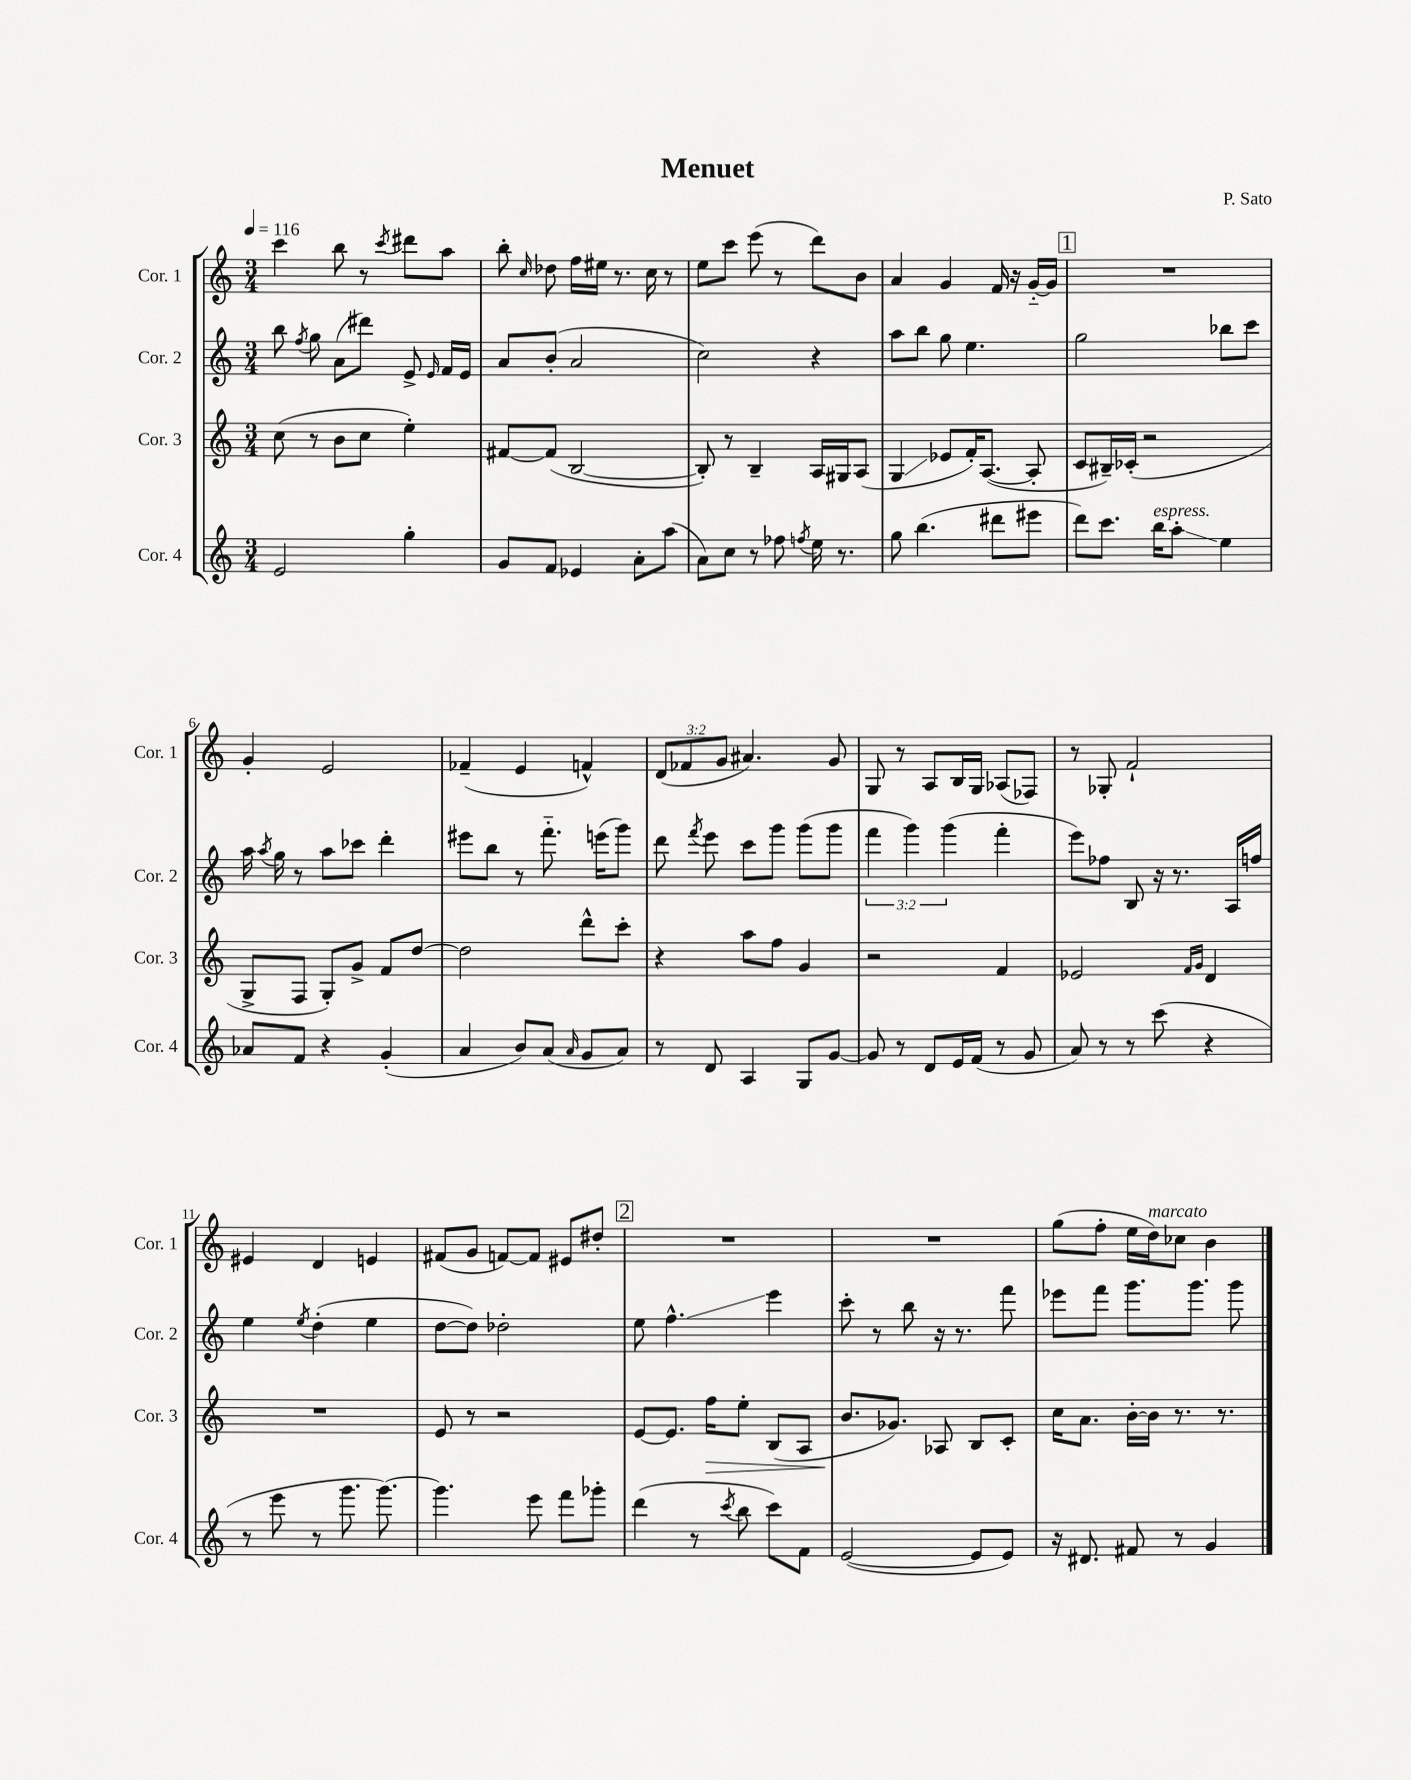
\header { title = "Menuet" composer = "P. Sato" }
<<
\new StaffGroup <<
\new Staff = "s0" \with { instrumentName = "Cor. 1" shortInstrumentName = "Cor. 1" } {
    \clef treble \key c \major \numericTimeSignature \time 3/4 \override Staff.TupletNumber.text = #tuplet-number::calc-fraction-text \tempo 4 = 116
    \autoBeamOff c'''4 b''8 r8 \acciaccatura { c'''8 } dis'''8[ a''8] |
    b''8-. \grace { c''16 } des''8 f''16[ eis''16] r8. c''16 r8 |
    e''8[ c'''8] e'''8( r8 d'''8[) b'8] |
    a'4 g'4 f'16 r16 g'16[~-_ g'16] |
    \mark \markup { \box "1" } R2. |
    g'4-. e'2 |
    fes'4--( e'4 f'4-^) |
    \tuplet 3/2 { d'8[( fes'8 g'8] } ais'4.) g'8 |
    g8 r8 a8[ b16 g16] aes8[( fes8]) |
    r8 ges8-. f'2-! |
    eis'4 d'4 e'4 |
    fis'8[( g'8] f'8[~) f'8] eis'8[ dis''8]-. |
    \mark \markup { \box "2" } R2. |
    R2. |
    g''8[( f''8]-. e''16[ d''16^\markup { \italic "marcato" }) ces''8] b'4 \bar "|." |
}
\new Staff = "s1" \with { instrumentName = "Cor. 2" shortInstrumentName = "Cor. 2" } {
    \clef treble \key c \major \numericTimeSignature \time 3/4 \override Staff.TupletNumber.text = #tuplet-number::calc-fraction-text
    \autoBeamOff b''8 \acciaccatura { f''8 } g''8 a'8[( dis'''8]) e'8-> \grace { e'16 } f'16[ e'16] |
    a'8[ b'8]-.( a'2 |
    c''2) r4 |
    a''8[ b''8] g''8 e''4. |
    \mark \markup { \box "1" } g''2 bes''8[ c'''8] |
    a''16 \acciaccatura { a''8 } g''16 r8 a''8[ ces'''8] d'''4-. |
    eis'''8[ b''8] r8 f'''8.-_ e'''16[( g'''8]) |
    d'''8 \acciaccatura { f'''8 } e'''8 c'''8[ g'''8] g'''8[( g'''8] |
    \tuplet 3/2 { f'''4 g'''4) g'''4( } f'''4-. |
    e'''8[) fes''8] b8 r16 r8. a16[ f''16] |
    e''4 \acciaccatura { e''8 } d''4-.( e''4 |
    d''8[~ d''8]) des''2-. |
    \mark \markup { \box "2" } e''8 f''4.-^\glissando e'''4 |
    c'''8-. r8 b''8 r16 r8. f'''8 |
    ees'''8[ f'''8] g'''8.[ g'''8.] g'''8 \bar "|." |
}
\new Staff = "s2" \with { instrumentName = "Cor. 3" shortInstrumentName = "Cor. 3" } {
    \clef treble \key c \major \numericTimeSignature \time 3/4
    \autoBeamOff c''8( r8 b'8[ c''8] e''4-.) |
    fis'8[~ fis'8]( b2~ |
    b8-.) r8 b4-- a16[ gis16 a8]( |
    g4\glissando ees'8[ f'16-.) a8.]~( a8-. |
    \mark \markup { \box "1" } c'8[ bis16--) ces'16]-.( r2 |
    g8[-> f8] g8[-.) g'8]-> f'8[ d''8]~ |
    d''2 d'''8[-^ c'''8]-. |
    r4 a''8[ f''8] g'4 |
    r2 f'4 |
    ees'2 \grace { f'16[ g'16] } d'4 |
    R2. |
    e'8 r8 r2 |
    \mark \markup { \box "2" } e'8[~ e'8.] f''16[\> e''8]-. b8[( a8] |
    b'8.[\! ges'8.]) aes8 b8[ c'8]-. |
    c''16[ a'8.] b'16[~-. b'16] r8. r8. \bar "|." |
}
\new Staff = "s3" \with { instrumentName = "Cor. 4" shortInstrumentName = "Cor. 4" } {
    \clef treble \key c \major \numericTimeSignature \time 3/4
    \autoBeamOff e'2 g''4-. |
    g'8[ f'8] ees'4 a'8[-. a''8]( |
    a'8[) c''8] r8 fes''8 \acciaccatura { f''8 } e''16 r8. |
    g''8 b''4.( dis'''8[ eis'''8] |
    \mark \markup { \box "1" } d'''8[) c'''8.] b''16[^\markup { \italic "espress." } a''8]-.\glissando e''4 |
    aes'8[ f'8] r4 g'4-.( |
    a'4 b'8[) a'8]( \grace { a'16 } g'8[ a'8]) |
    r8 d'8 a4 g8[ g'8]~ |
    g'8 r8 d'8[ e'16 f'16]( r8 g'8 |
    a'8) r8 r8 c'''8( r4 |
    r8 e'''8 r8 g'''8. g'''8.~) |
    g'''4. e'''8 f'''8[ ges'''8]-. |
    \mark \markup { \box "2" } d'''4( r8 \acciaccatura { c'''8 } b''8 c'''8[) f'8] |
    e'2~( e'8[ e'8]) |
    r16 dis'8. fis'8 r8 g'4 \bar "|." |
}
>>
>>
